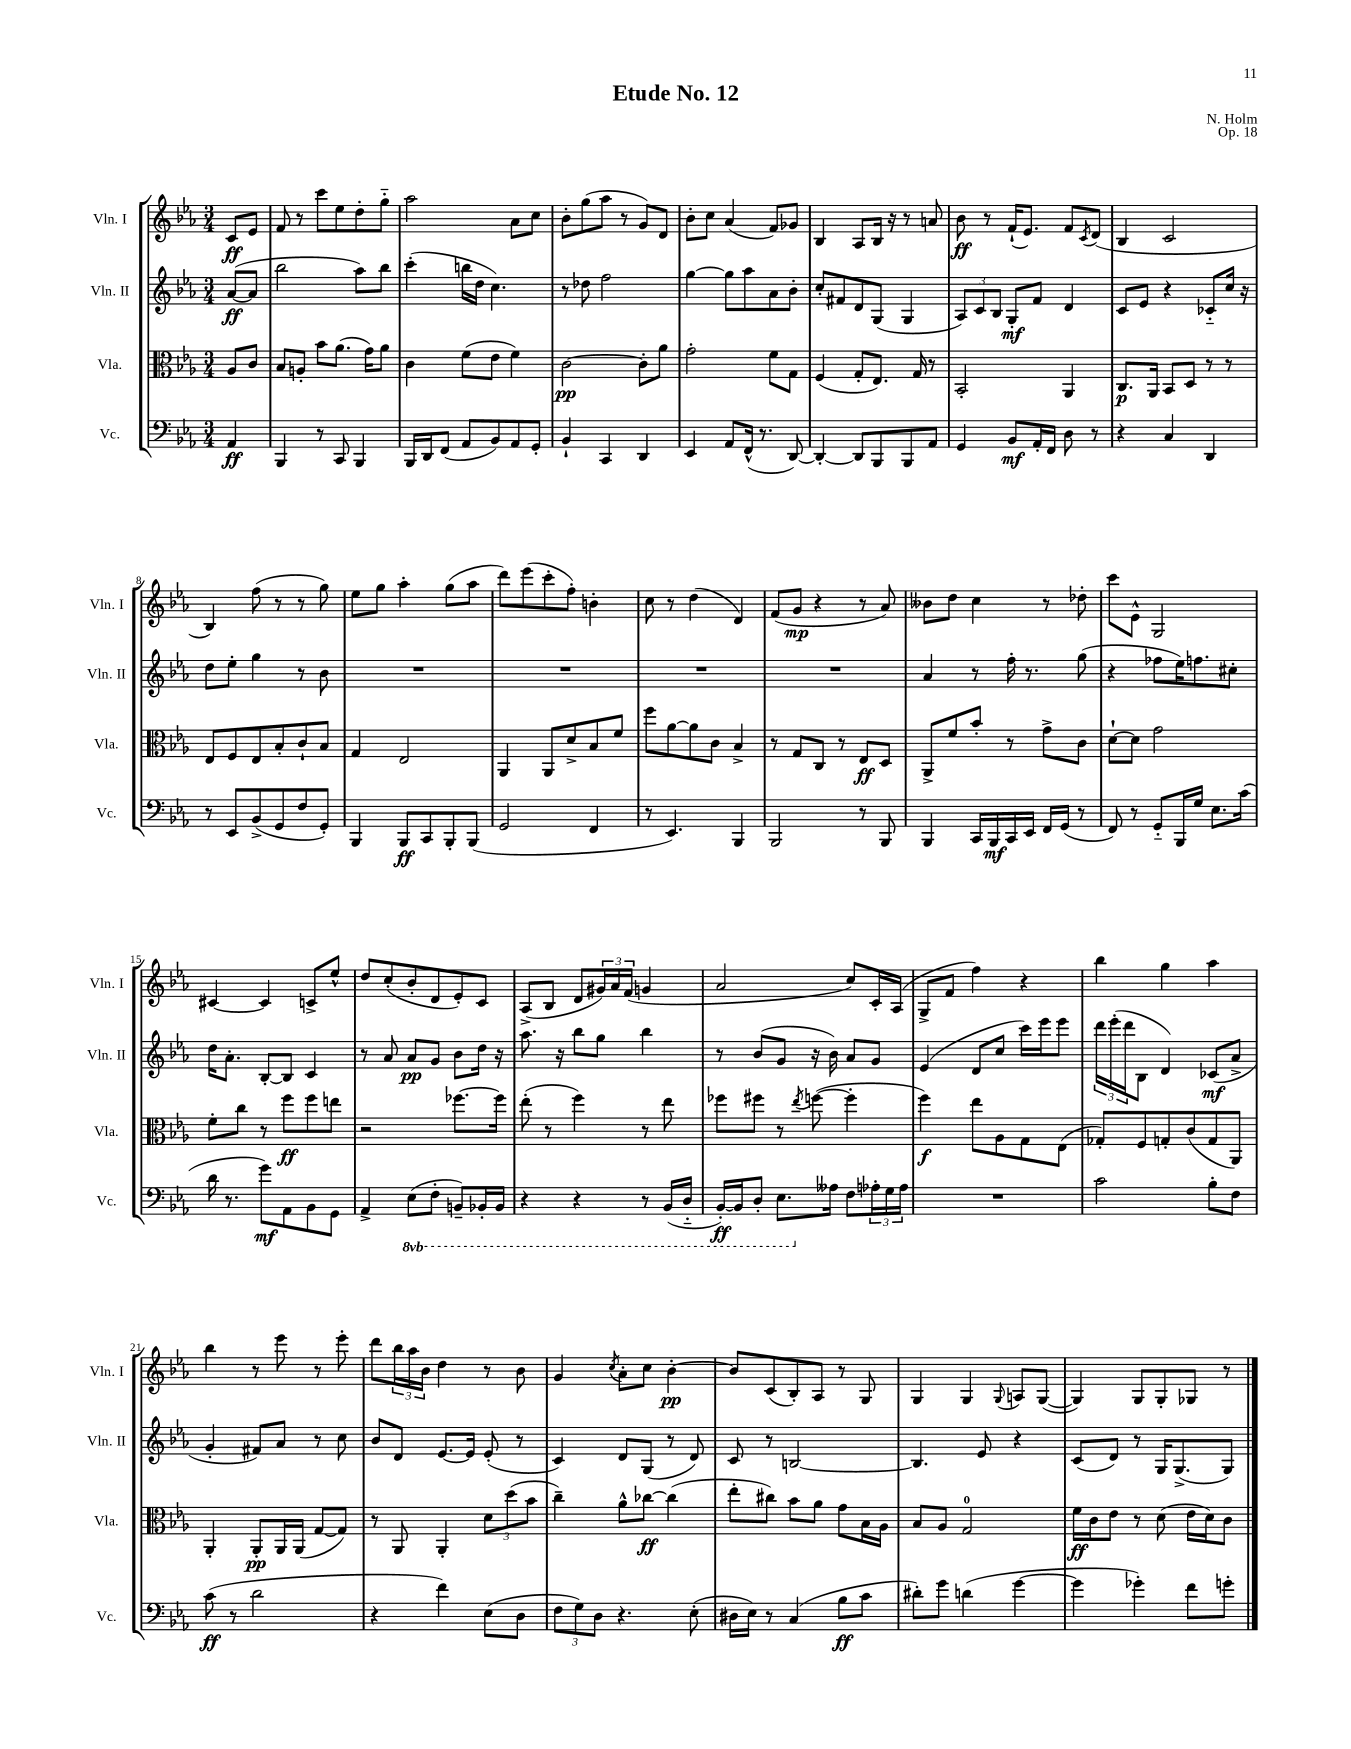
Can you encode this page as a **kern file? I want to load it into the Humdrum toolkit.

**kern	**kern	**kern	**kern
*staff4	*staff3	*staff2	*staff1
*clefF4	*clefC3	*clefG2	*clefG2
*k[b-e-a-]	*k[b-e-a-]	*k[b-e-a-]	*k[b-e-a-]
*M3/4	*M3/4	*M3/4	*M3/4
4AA-/	8A-/L	([8a-/L	8c/L
.	8c/J	8a-/]J	8e-/J
=	=	=	=
4BBB-/	8B-/L	2bb-\	8f/
.	8A'/J	.	8r
8r	8b-\L	.	8ccc\L
8CC/	(8.a-\J	.	8ee-\
4BBB-/	.	8aa-\L)	8dd'\
.	16g\LK)	.	.
.	8a-\J	8bb-\J	8gg'~\J
=	=	=	=
16BBB-/LL	4c\	(4ccc'\	2aa-\
16DD/J	.	.	.
(8FF/J	.	.	.
8AA-/L	(8f\L	16bb\LL	.
.	.	16dd\JJ	.
8BB-/)	8e-\J	4.cc\)	.
8AA-/	4f\)	.	8a-\L
8GG'/J	.	.	8cc\J
=	=	=	=
4BB-`/	[2c\	8r	8b-'\L
.	.	8dd-\	(8gg\
4CC/	.	2ff\	8aa-\J
.	.	.	8r
4DD/	8c'\]L	.	8g/L)
.	8a-\J	.	8d/J
=	=	=	=
4EE-/	2g'\	[4gg\	8b-'\L
.	.	.	8cc\J
8AA-/L	.	8gg\]L	(4a-/
(16FF^^/Jk	.	8aa-\	.
8.r	.	.	.
.	8f\L	8a-\	8f/L)
[8DD/)	8G\J	8b-'\J	8g-/J
=	=	=	=
4DD'/_	(4F/	8cc'/L	4B-/
.	.	8f#/	.
8DD/]L	8G'/L	8d/	8A-/L
8BBB-/	8.E-/J)	(8G/J	16B-/Jk
.	.	.	16r
8BBB-/	.	4G/	8r
.	16G/	.	.
8AA-/J	8r	.	8a/
=	=	=	=
4GG/	2BB-'/	12A-/L)	8b-\
.	.	12c/	.
.	.	.	8r
.	.	12B-/J	.
8BB-/L	.	8G'/L	(16f`/LK
.	.	.	8.e-/J)
16AA-'/L	.	8f/J	.
16FF/JJ	.	.	.
8D\	4AA-/	4d/	8f/L
.	.	.	8qc/
8r	.	.	(8d/J
=	=	=	=
4r	8.C/L	8c/L	4B-/
.	.	8e-/J	.
.	16AA-/Jk	.	.
4C/	8BB-/L	4r	2c/
.	8D/J	.	.
4DD/	8r	8c-'~/L	.
.	8r	16cc/Jk	.
.	.	16r	.
=	=	=	=
8r	8E-/L	8dd\L	4B-/)
8EE-/L	8F/	8ee-'\J	.
(8BB-^/	8E-/	4gg\	(8ff\
8GG/	8B-'/	.	8r
8F/	8c`/	8r	8r
8GG'/J)	8B-/J	8b-\	8gg\)
=	=	=	=
4BBB-/	4G/	2.r	8ee-\L
.	.	.	8gg\J
8BBB-/L	2E-/	.	4aa-'\
8CC/	.	.	.
8BBB-'/	.	.	(8gg\L
(8BBB-/J	.	.	8aa-\J
=	=	=	=
2GG/	4AA-/	2.r	8ddd\L)
.	.	.	(8eee-\
.	8AA-/L	.	8ccc'\
.	8d^/	.	8ff'\J)
4FF/	8B-/	.	4b'\
.	8f/J	.	.
=	=	=	=
8r	8ff\L	2.r	8cc\
4.EE-/)	[8a-\	.	8r
.	8a-\]	.	(4dd\
.	8c\J	.	.
4BBB-/	4B-^/	.	4d/)
=	=	=	=
2BBB-/	8r	2.r	(8f/L
.	8G/L	.	8g/J
.	8C/J	.	4r
.	8r	.	.
8r	8E-/L	.	8r
8BBB-/	8D/J	.	8a-/)
=	=	=	=
4BBB-/	8AA-^/L	4a-/	8b--\L
.	8f/	.	8dd\J
16CC/LL	8b-'/J	8r	4cc\
16BBB-/	.	.	.
16CC/	8r	16ff'\	.
16EE-/JJ	.	8.r	.
16FF/LL	8g^\L	.	8r
(16GG/JJ	.	.	.
8r	8c\J	(8gg\	8dd-'\
=	=	=	=
8FF/)	[8d`\L	4r	8ccc\L
8r	8d\]J	.	8e-^^\J
8GG'~/L	2g\	8ff-\L	2G/
16BBB-/L	.	16ee-\K)	.
16G/JJ	.	8.ff\	.
8.E-\L	.	.	.
.	.	8cc#'\J	.
(16c\Jk	.	.	.
=	=	=	=
16d\	8f'\L	16dd\LK	[4c#/
8.r	.	8.a-'\J	.
.	8cc\J	.	.
8g\L)	8r	[8B-'/L	4c#/]
8AA-\	8ff\L	8B-/]J	.
8BB-\	8ff\	4c/	8c^/L
8GG\J	8ee\J	.	8ee-^^/J
=	=	=	=
4AA-^/	2r	8r	8dd/L
.	.	8a-/	(8cc'/
(8EE-\L	.	8a-/L	8b-'/
8FF'\J	.	8g/J	8d/
8BBB~/L)	[8.ff-\L	8b-\L	8e-'/)
16BBB-'/L	.	16dd\Jk	8c/J
16BBB-/JJ	16ff-\]Jk	16r	.
=	=	=	=
4r	(8ee-'\	8.aa-\	(8A-^/L
.	8r	.	8B-/J
.	.	16r	.
4r	4ff\)	8bb-\L	8d/L
.	.	8gg\J	24g#/L)
.	.	.	24a-/
.	.	.	(24f/JJ
8r	8r	4bb-\	4g/
(16BBB-/LL	8ee-\	.	.
16DD'~/JJ	.	.	.
=	=	=	=
[16BBB-'/LL)	8ff-\L	8r	2a-/
16BBB-/]J	.	.	.
8DD'/J	8ff#\J	(8b-/L	.
8.EE-\L	8r	8g/J	.
.	8qee-/	.	.
.	([8ff\	16r	.
16A--\Jk	.	16b-\)	.
8F\L	4ff'\]	8a-/L	8cc/L)
24A-'\L	.	8g/J	16c'/L
24G\	.	.	.
.	.	.	(16A-/JJ
24A-\JJ	.	.	.
=	=	=	=
2.r	4ff\)	(4e-/	8G^/L
.	.	.	8f/J
.	8ee-\L	8d/L	4ff\)
.	8A-\	8cc/J	.
.	8G\	16ccc\LL)	4r
.	.	16eee-\J	.
.	(8E-\J	8eee-\J	.
=	=	=	=
2c\	8G-'/L)	24ddd\LL	4bb-\
.	.	(24eee-'\	.
.	.	24ddd\J	.
.	8F/	8B-\J	.
.	8G'/	4d/)	4gg\
.	(8c/	.	.
8B-'\L	8G/	(8c-/L	4aa-\
8F\J	8AA-/J)	8a-^/J	.
=	=	=	=
(8c\	4AA-'/	4g'/	4bb-\
8r	.	.	.
2d\	8AA-'/L	8f#/L)	8r
.	16AA-/L	8a-/J	8eee-\
.	(16AA-/JJ	.	.
.	[8G/L	8r	8r
.	8G/]J)	8cc\	8eee-'\
=	=	=	=
4r	8r	8b-/L	8ddd\L
.	8AA-/	8d/J	24bb-\L
.	.	.	24aa-\
.	.	.	24b-\JJ
4f\)	4AA-'/	[8.e-/L	4dd\
.	.	16e-/]Jk	.
(8E-\L	12d\L	(8e-'/	8r
.	(12dd\	.	.
8D\J	.	8r	8b-\
.	12b-\J	.	.
=	=	=	=
12F\L	4cc~\)	4c/)	4g/
12G\)	.	.	.
12D\J	.	.	.
.	.	.	8qcc/
4.r	8a-^^\L	8d/L	8a-'\L
.	[8cc-\J	(8G/J	8cc\J
.	(4cc-\]	8r	[4b-'\
(8E-'\	.	8d/)	.
=	=	=	=
16D#\LL	8ee-'\L	8c/	8b-/]L
16E-\JJ)	.	.	.
8r	8cc#\J)	8r	(8c/
(4C/	8b-\L	[2B/	8B-'/)
.	8a-\J	.	8A-/J
8B-\L	8g\L	.	8r
8c\J	16B-\L	.	8G/
.	16A-\JJ	.	.
=	=	=	=
8d#'\L)	8B-/L	4.B/]	4G/
8g\J	8A-/J	.	.
(4d\	2G/	.	4G/
.	.	8e-/	.
.	.	.	8qqG/
[4g\	.	4r	8A/L
.	.	.	([8G/J
=	=	=	=
4g\]	16f\LL	(8c/L	4G/])
.	16c\J	.	.
.	8e-\J	8d/J)	.
4g-'\)	8r	8r	8G/L
.	(8d\	16G/LK	8G'/
.	.	(8.G^/	.
8f\L	16e-\LL	.	8G-/J
.	16d\J)	.	.
8g'\J	8c\J	8G/J)	8r
==	==	==	==
*-	*-	*-	*-
